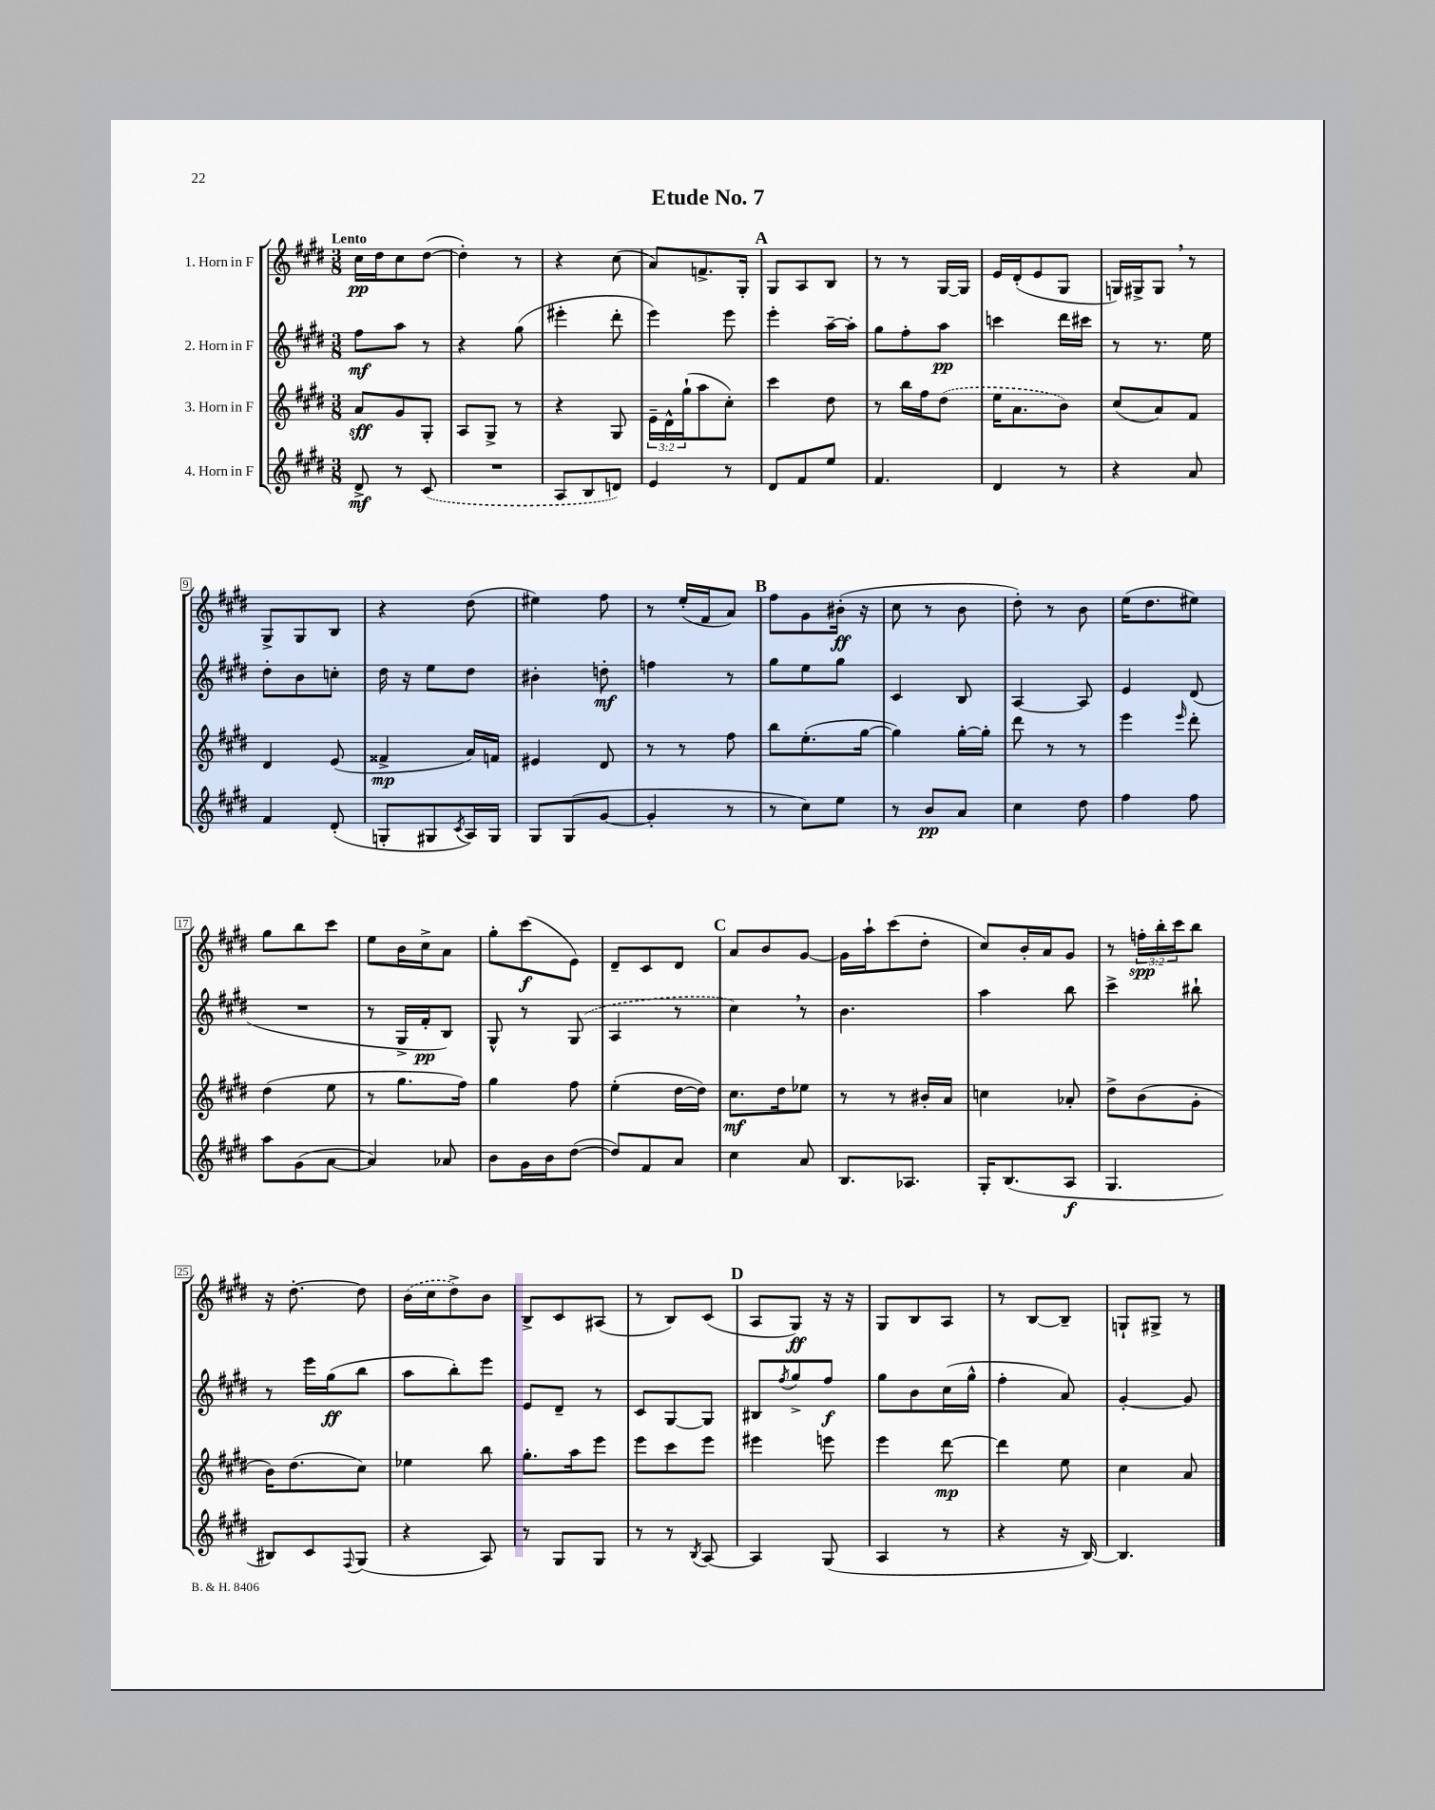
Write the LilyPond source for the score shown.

\header { title = "Etude No. 7" }
<<
\new StaffGroup <<
\new Staff = "s0" \with { instrumentName = "1. Horn in F" } {
    \clef treble \key e \major \numericTimeSignature \time 3/8 \override Staff.TupletNumber.text = #tuplet-number::calc-fraction-text \tempo "Lento"
    cis''16\pp dis''16 cis''8 dis''8~( |
    dis''4-.) r8 |
    r4 cis''8( |
    a'8) f'8.-> gis16-. |
    \mark \markup { \bold "A" } gis8 a8 b8 |
    r8 r8 gis16~ gis16 |
    e'16 dis'16-.( e'8 gis8 |
    g16) gis16-> gis8 \breathe r8 |
    gis8-> gis8 b8 |
    r4 dis''8( |
    eis''4) fis''8 |
    r8 e''16-.( fis'16 a'8) |
    \mark \markup { \bold "B" } fis''8 gis'8 bis'16-.\ff( r16 |
    cis''8 r8 b'8 |
    dis''8-.) r8 b'8 |
    e''16( dis''8. eis''8) |
    gis''8 b''8 cis'''8 |
    e''8 b'16 cis''16-> a'8 |
    gis''8-. cis'''8\f( e'8) |
    dis'8-- cis'8 dis'8 |
    \mark \markup { \bold "C" } a'8 b'8 gis'8~ |
    gis'16 a''16-! cis'''8( dis''8-. |
    cis''8) b'16-. a'16 gis'8 |
    r8 \tuplet 3/2 { f''16-.\spp b''16-. cis'''16 } b''8 |
    r16 dis''8.~-. dis''8 |
    \once \slurDashed b'16( cis''16 dis''8->) b'8 |
    b8-> cis'8 ais8( |
    r8 b8) cis'8( |
    \mark \markup { \bold "D" } a8 gis8\ff) r16 r16 |
    gis8 b8 a8 |
    r8 b8~ b8-- |
    g8-! gis8-> r8 \bar "|." |
}
\new Staff = "s1" \with { instrumentName = "2. Horn in F" } {
    \clef treble \key e \major \numericTimeSignature \time 3/8
    fis''8\mf a''8 r8 |
    r4 gis''8( |
    eis'''4-. dis'''8-. |
    e'''4) e'''8 |
    \mark \markup { \bold "A" } e'''4-. a''16~-- a''16-. |
    gis''8 fis''8-. a''8\pp |
    c'''4 dis'''16 cis'''16 |
    r8 r8. e''16 |
    dis''8-. b'8 c''8-. |
    dis''16 r16 e''8 dis''8 |
    bis'4-. d''8-.\mf |
    f''4 r8 |
    \mark \markup { \bold "B" } gis''8 e''8 gis''8 |
    cis'4 b8 |
    a4~ a8 |
    e'4 dis'8( |
    R4. |
    r8 gis16-> fis'16-.\pp b8) |
    gis8-^ r8 \once \slurDashed gis8( |
    a4 r8 |
    \mark \markup { \bold "C" } cis''4) \breathe r8 |
    b'4. |
    a''4 b''8 |
    cis'''4-> bis''8-! |
    r8 e'''16 gis''16\ff( b''8 |
    a''8 b''8-.) e'''8 |
    e'8 dis'8-- r8 |
    cis'8 gis8~ gis8 |
    \mark \markup { \bold "D" } bis8 \acciaccatura { fis''8 } gis''8-> fis''8\f |
    gis''8 b'8 cis''16( gis''16-^ |
    fis''4-. a'8) |
    gis'4~-. gis'8 \bar "|." |
}
\new Staff = "s2" \with { instrumentName = "3. Horn in F" } {
    \clef treble \key e \major \numericTimeSignature \time 3/8 \override Staff.TupletNumber.text = #tuplet-number::calc-fraction-text
    a'8\sff gis'8 gis8-. |
    a8 gis8-> r8 |
    r4 gis8 |
    \tuplet 3/2 { e'16-- dis'16-^ gis''16-!( } a''8 cis''8-.) |
    \mark \markup { \bold "A" } cis'''4 dis''8 |
    r8 b''16 fis''16 \once \slurDashed dis''8( |
    e''16 a'8. b'8) |
    cis''8( a'8) fis'8 |
    dis'4 e'8( |
    fisis'4->\mp a'16) f'16 |
    eis'4 dis'8 |
    r8 r8 fis''8 |
    \mark \markup { \bold "B" } b''8 e''8.-.( gis''16~ |
    gis''4) gis''16~-. gis''16-. |
    dis'''8 r8 r8 |
    e'''4 \grace { e'''16 } dis'''8-. |
    dis''4( e''8 |
    r8 gis''8. fis''16) |
    gis''4 fis''8 |
    e''4-.( dis''16~ dis''16) |
    \mark \markup { \bold "C" } cis''8.\mf dis''16 ees''8 |
    r8 r8 bis'16-. a'16 |
    c''4 aes'8-. |
    dis''8-> b'8( gis'8-. |
    b'16) dis''8.( cis''8) |
    ees''4 b''8 |
    gis''8.-. a''16 e'''8 |
    e'''8 cis'''8 e'''8 |
    \mark \markup { \bold "D" } eis'''4 e'''8 |
    e'''4 dis'''8~\mp |
    dis'''4 e''8 |
    cis''4 a'8 \bar "|." |
}
\new Staff = "s3" \with { instrumentName = "4. Horn in F" } {
    \clef treble \key e \major \numericTimeSignature \time 3/8
    dis'8->\mf r8 \once \slurDashed cis'8( |
    R4. |
    a8 b8 d'8) |
    e'4 r8 |
    \mark \markup { \bold "A" } dis'8 fis'8 e''8 |
    fis'4. |
    dis'4 r8 |
    r4 a'8 |
    fis'4 dis'8-.( |
    g8-. gis8 \acciaccatura { cis'8 } a16) gis16 |
    gis8 gis8( gis'8~ |
    gis'4-. r8 |
    \mark \markup { \bold "B" } r8 cis''8) e''8 |
    r8 b'8\pp a'8 |
    cis''4 dis''8 |
    fis''4 fis''8 |
    a''8 gis'8( a'8~ |
    a'4) aes'8 |
    b'8 gis'16 b'16 dis''8~( |
    dis''8) fis'8 a'8 |
    \mark \markup { \bold "C" } cis''4 a'8 |
    b8. aes8. |
    gis16-. b8.( a8\f |
    gis4. |
    bis8) cis'8 \appoggiatura { fis8 } gis8( |
    r4 a8) |
    r8 gis8 gis8 |
    r8 r8 \acciaccatura { b8 } a8~ |
    \mark \markup { \bold "D" } a4 gis8( |
    a4 r8 |
    r4 r16 b16~) |
    b4. \bar "|." |
}
>>
>>
\layout { \context { \Score \override BarNumber.stencil = #(make-stencil-boxer 0.1 0.3 ly:text-interface::print) } }
